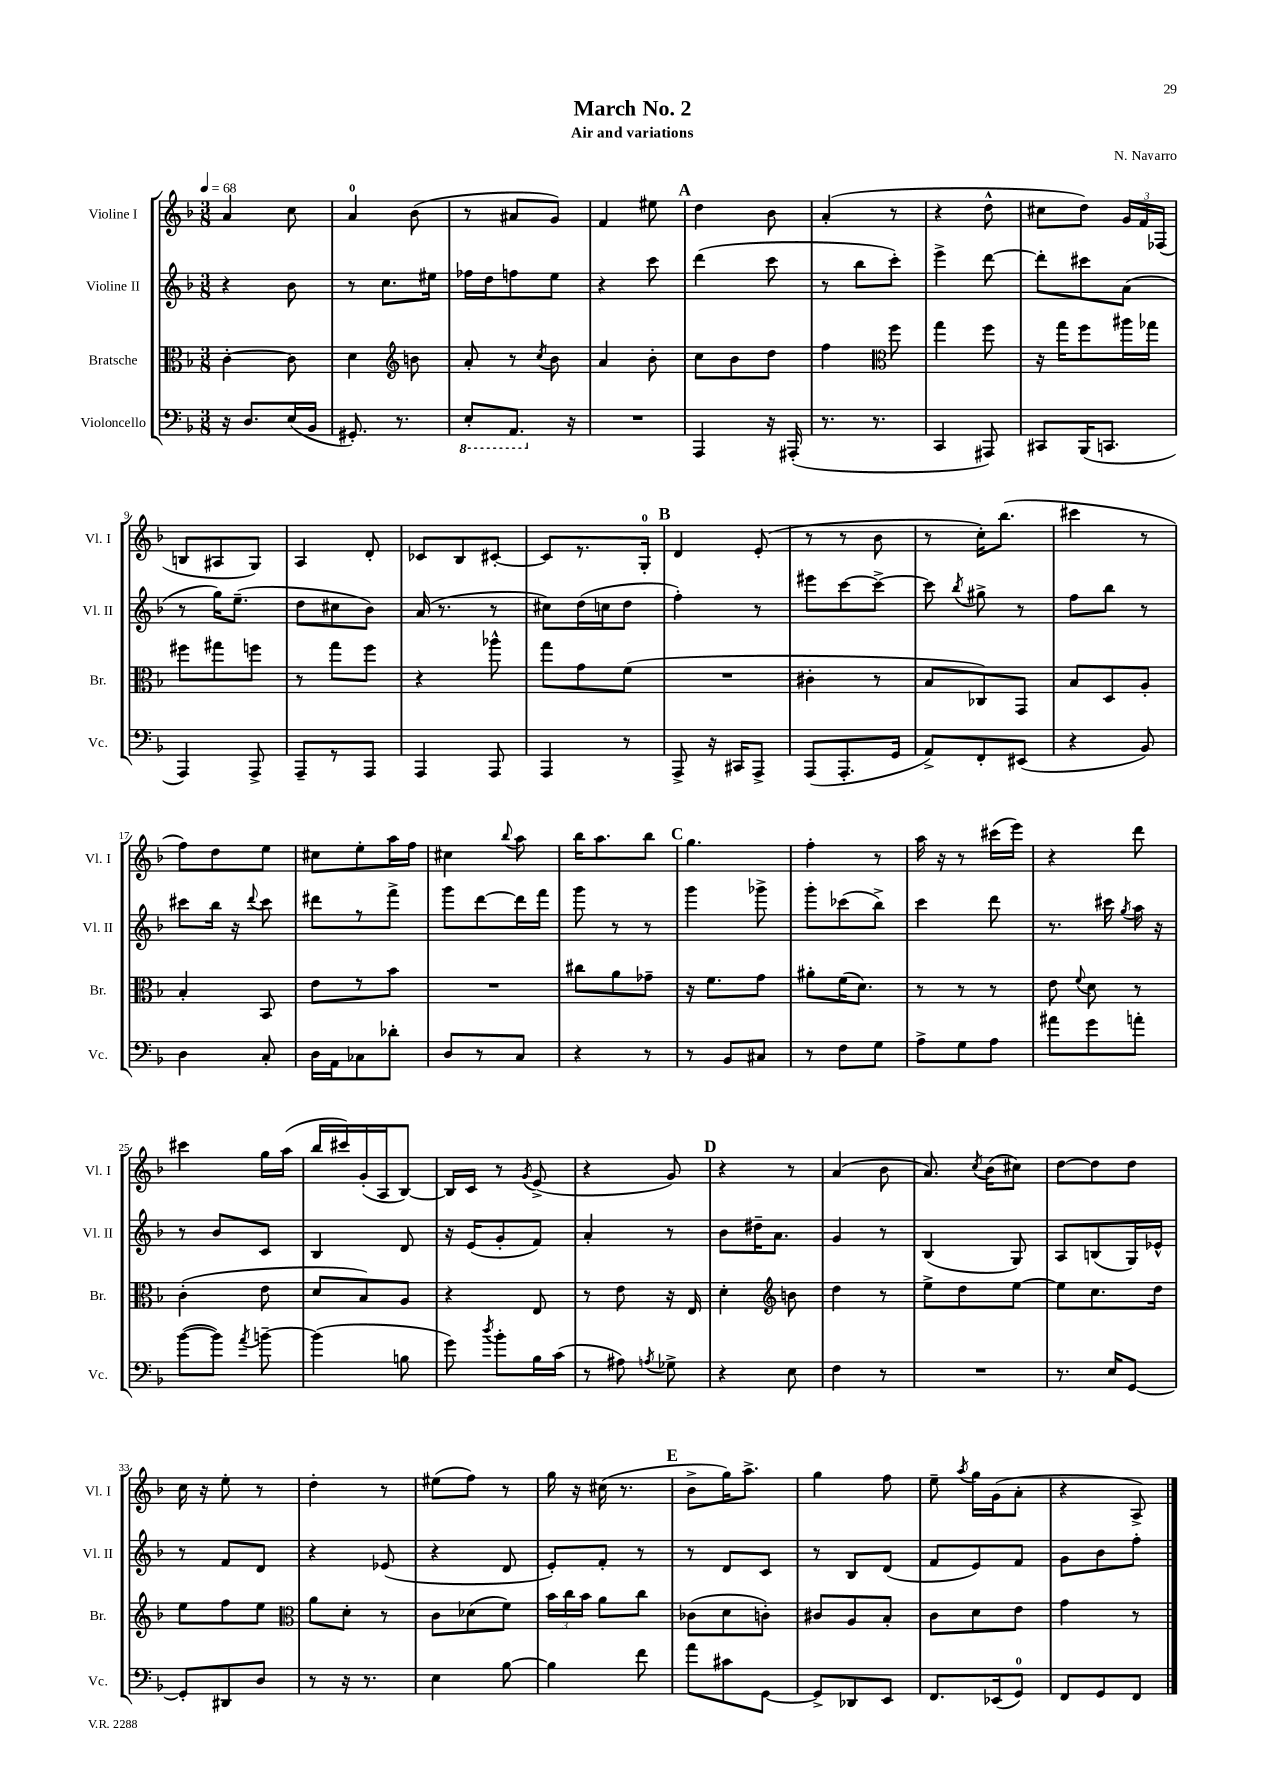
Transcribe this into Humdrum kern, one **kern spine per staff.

**kern	**kern	**kern	**kern
*staff4	*staff3	*staff2	*staff1
*clefF4	*clefC3	*clefG2	*clefG2
*k[b-]	*k[b-]	*k[b-]	*k[b-]
*M3/8	*M3/8	*M3/8	*M3/8
*MM68	*MM68	*MM68	*MM68
16r	[4c'	4r	4a
8.D	.	.	.
(16E	8c]	8b-	8cc
16BB-	.	.	.
=	=	=	=
8.GG#')	4d	8r	4a
.	.	8.cc	.
8.r	.	.	.
*	*clefG2	*	*
.	8b	.	(8b-
.	.	16ee#	.
=	=	=	=
8EE'	8a'	16ff-	8r
.	.	16dd	.
8.AAA	8r	8ff	8a#
.	8qcc	.	.
.	8b-	8ee	8g)
16r	.	.	.
=	=	=	=
4.r	4a	4r	4f
.	8b-'	8ccc	8ee#
=	=	=	=
4AAA	8cc	(4ddd	4dd
.	8b-	.	.
16r	8dd	8ccc	8b-
(16AAA#'	.	.	.
=	=	=	=
8.r	4ff	8r	(4a'
.	.	8bb-	.
8.r	.	.	.
*	*clefC3	*	*
.	8ff	8ccc')	8r
=	=	=	=
4CC	4gg	4eee^	4r
8AAA#)	8ff	[8ddd	8dd^^
=	=	=	=
8CC#	16r	8ddd']	8cc#
.	16gg	.	.
(16BBB-	8ff	8ccc#	8dd)
8.CC	.	.	.
.	16aa#	(8a	24g
.	.	.	24f
.	16gg-	.	.
.	.	.	(24F-
=	=	=	=
4AAA)	8ff#	8r	8B
.	8gg#	16gg)	8A#
.	.	(8.ee~	.
8AAA^	8ff	.	8G)
=	=	=	=
8AAA~	8r	8dd	4A
8r	8gg	8cc#	.
8AAA	8ff	8b-)	8d'
=	=	=	=
4AAA	4r	(16a	8c-
.	.	8.r	.
.	.	.	8B-
8AAA	8aa-^^	8r	[8c#'
=	=	=	=
4AAA	8gg	8cc#)	8c#]
.	8g	(16dd	8.r
.	.	16cc	.
8r	(8f	8dd	.
.	.	.	16G'
=	=	=	=
8AAA^	4.r	4ff')	4d
16r	.	.	.
16CC#	.	.	.
8AAA^	.	8r	(8e'
=	=	=	=
(8AAA	4c#'	8eee#	8r
8.AAA'	.	[8ccc	8r
.	8r	8ccc^_	8b-
16GG	.	.	.
=	=	=	=
8AA^)	8B-	8ccc]	8r
.	.	8qbb-	.
8FF'	8C-)	8gg#^	16cc')
.	.	.	(8.bb-
(8EE#	8GG	8r	.
=	=	=	=
4r	8B-	8ff	4ccc#
.	8D	8bb-	.
8BB-)	8A'	8r	8r
=	=	=	=
4D	4B-'	8ccc#	8ff)
.	.	16bb-	8dd
.	.	16r	.
.	.	8qqddd	.
8C'	8BB-	8ccc#	8ee
=	=	=	=
16D	8e	8ddd#	8cc#
16AA	.	.	.
8C-	8r	8r	8ee'
8d-'	8b-	8fff^	16aa
.	.	.	16ff
=	=	=	=
8D	4.r	8ggg	4cc#
8r	.	[8ddd	.
.	.	.	8qqbb-
8C	.	16ddd]	8aa
.	.	16fff	.
=	=	=	=
4r	8cc#	8ggg	16bb-
.	.	.	8.aa
.	8a	8r	.
8r	8g-~	8r	8bb-
=	=	=	=
8r	16r	4ggg	4.gg
.	8.f	.	.
8BB-	.	.	.
8C#	8g	8ggg-^	.
=	=	=	=
8r	8a#'	8ggg'	4ff'
8F	(16f	(8ccc-	.
.	8.d)	.	.
8G	.	8bb-^)	8r
=	=	=	=
8A^	8r	4ccc	16aa
.	.	.	16r
8G	8r	.	8r
8A	8r	8ddd	(16ccc#
.	.	.	16eee)
=	=	=	=
8a#	8e	8.r	4r
.	8qqf	.	.
8g	8d	.	.
.	.	16ccc#	.
.	.	8qgg	.
8a'	8r	16aa	8ddd
.	.	16r	.
=	=	=	=
([8b-	(4c'	8r	4ccc#
8b-])	.	8b-	.
8qa	.	.	.
[8b~	8e	8c	16gg
.	.	.	(16aa
=	=	=	=
(4b]	8d	4B-	16bb-
.	.	.	16ccc#)
.	8B-)	.	(16g'
.	.	.	16A
8B	8A	8d	[8B-)
=	=	=	=
8g)	4r	16r	16B-]
.	.	(16e	16c
8qdd	.	.	.
8b-'	.	8g'	8r
.	.	.	8qg
16B-	8E	8f)	(8e^
(16c	.	.	.
=	=	=	=
8r	8r	4a'	4r
8A#)	8e	.	.
8qA	.	.	.
8G-^	16r	8r	8g)
.	16E	.	.
=	=	=	=
4r	4d'	8b-	4r
.	.	16dd#~	.
.	.	8.a	.
*	*clefG2	*	*
8E	8b	.	8r
=	=	=	=
4F	4dd	4g	(4a
8r	8r	8r	8b-
=	=	=	=
4.r	8ee^	(4B-	8.a)
.	8dd	.	.
.	.	.	8qcc
.	.	.	(16b-
.	[8ee	8G)	8cc#)
=	=	=	=
8.r	8ee]	8A	[8dd
.	8.cc	(8B	8dd]
16E	.	.	.
[8GG	.	16G)	8dd
.	16dd	16e-^^	.
=	=	=	=
8GG']	8ee	8r	16cc
.	.	.	16r
8DD#	8ff	8f	8ee'
8D	8ee	8d	8r
=	=	=	=
*	*clefC3	*	*
8r	8a	4r	4dd'
16r	8d'	.	.
8.r	.	.	.
.	8r	(8e-	8r
=	=	=	=
4E	8c	4r	(8ee#
.	(8d-	.	8ff)
[8B-	8f)	8d	8r
=	=	=	=
4B-]	24b-	8e')	16gg
.	24cc	.	.
.	.	.	16r
.	24b-	.	.
.	8a	8f'	(16cc#
.	.	.	8.r
8f	8cc	8r	.
=	=	=	=
8a	(8c-	8r	8b-^
8c#	8d	8d	16gg)
.	.	.	8.aa^
[8GG	8c')	8c	.
=	=	=	=
8GG^]	8c#	8r	4gg
8DD-	8A	8B-	.
8EE	8B-'	(8d	8ff
=	=	=	=
8.FF	8c	8f	8ee~
.	.	.	8qaa
.	8d	8e)	16gg
(16EE-	.	.	(16g
8GG)	8e	8f	8a'
=	=	=	=
8FF	4g	8g	4r
8GG	.	8b-	.
8FF	8r	8ff'	8A^)
==	==	==	==
*-	*-	*-	*-
